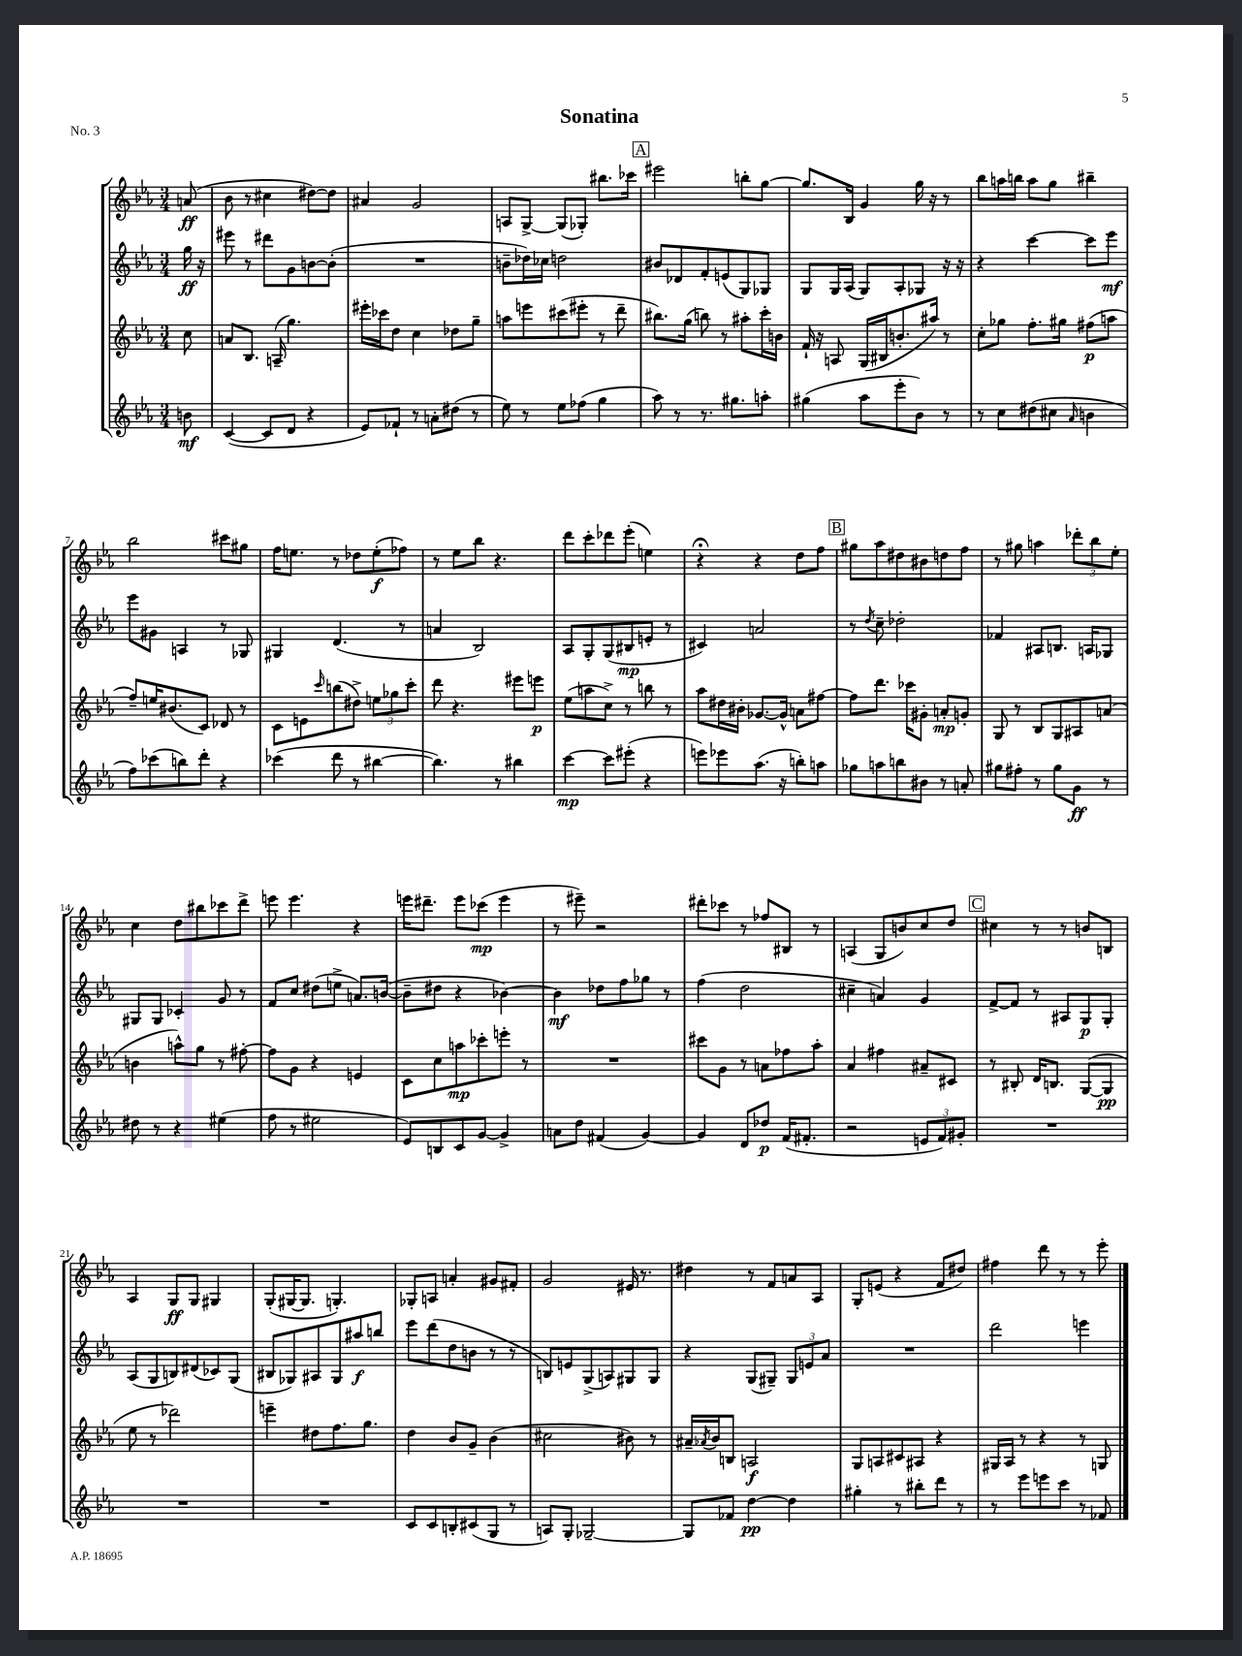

**kern	**kern	**kern	**kern
*staff4	*staff3	*staff2	*staff1
*clefG2	*clefG2	*clefG2	*clefG2
*k[b-e-a-]	*k[b-e-a-]	*k[b-e-a-]	*k[b-e-a-]
*M3/4	*M3/4	*M3/4	*M3/4
8b\	8cc\	16gg\	(8a/
.	.	16r	.
=	=	=	=
([4c/	8a/L	8eee#\	8b-\
.	8.B-/J	8r	8r
8c/]L	.	8ddd#\L	4cc#\
.	(16A~/	.	.
8d/J	4.gg\)	8g\	.
4r	.	[8b\	[8dd#\L)
.	.	(8b'\]J	8dd#\]J
=	=	=	=
8e-/L)	16eee#'\LL	2.r	4a#/
.	16ccc-\J	.	.
8f-`/J	8dd\J	.	.
8r	4cc\	.	2g/
8a'\L	.	.	.
(8dd#\J	8dd-\L	.	.
8r	8gg~\J	.	.
=	=	=	=
8ee-\)	8aa\L	8b~\L	8A/L
8r	8eee\	16dd-\L)	[8G^/J
.	.	16cc-\JJ	.
8ee-\L	(8ccc#\	2dd\	(8G/]L
(8ff-\J	8eee#'\J	.	8G-'/J)
4gg\	8r	.	8.bb#\L
.	8ddd~\	.	.
.	.	.	16ccc-\Jk
=	=	=	=
8aa-\)	8.bb#\L)	8b#/L	2eee#\
8r	.	8d-/	.
.	(16gg\Jk	.	.
8.r	8bb\)	8f'/	.
.	8r	(8e/	.
8.gg#\L	.	.	.
.	8aa#'\L	8G/)	8bb'\L
8aa'\J	16ccc'\L	8G-/J	[8gg\J
.	16b\JJ	.	.
=	=	=	=
(4gg#\	16f`/	8G/L	8.gg/]L
.	16r	.	.
.	8A/	16G/L	.
.	.	(16A-/JJ	16B-/Jk
8aa-\L	(16G/LL	8G/L)	4g/
.	16B#/J	.	.
8eee-'\	8.b'/	8A-'/	.
8b-\J)	.	8G-/J	16gg\
.	16aa#/Jk)	.	16r
8r	8r	16r	8r
.	.	16r	.
=	=	=	=
8r	8cc'\L	4r	8bb-\L
8cc\L	8gg-\J	.	16aa\L
.	.	.	16bb\JJ
(8dd#\	8.ff'\L	[4ccc\	8aa\L
8cc#\J	.	.	8gg\J
.	16gg#\Jk	.	.
16qqa-/	.	.	.
4b\	(8ff#\L	8ccc\]L	4bb#~\
.	8aa\J	8eee-\J	.
=	=	=	=
8ff\L)	8ff~/L)	8eee-\L	2bb-\
(8ccc-\	16ee/K	8g#\J	.
.	(8.b#/	.	.
8bb\)	.	4A/	.
8ddd'\J	8c/J)	.	.
4r	8d-/	8r	8ccc#\L
.	8r	8G-/	8gg#\J
=	=	=	=
(4ccc-\	8c\L	4G#/	16ff\LK
.	.	.	8.ee\J
.	8e\	.	.
.	16qqccc/	.	.
8ddd\	(8bb\	(4.d/	8r
8r	8dd#^\J)	.	8dd-\L
[4bb#\	12ee\L	.	(8ee'\
.	12gg-\	.	.
.	.	8r	8ff-\J)
.	12ccc'\J	.	.
=	=	=	=
4.bb#\])	8ddd\	4a/	8r
.	4.r	.	8ee-\L
.	.	2B-/)	8bb-\J
8r	.	.	4.r
4bb#\	8eee#\L	.	.
.	8eee\J	.	.
=	=	=	=
[4ccc\	(8ee-\L	8A-/L	8ddd\L
.	8aa\	8G'/	8ccc'\
8ccc\]L	8cc^\J)	(8G/	8ddd-\
(8eee#'\J	8r	8B#/	(8eee-'\J
4r	8bb\	8e'/J	4ee\)
.	8r	8r	.
=	=	=	=
8eee\L)	8aa-\L	4c#/)	4r;
8eee-\	16dd#\L	.	.
.	16b#'\JJ	.	.
(8.aa-\J	[8.g-/L	2a/	4r
16r	16g-^^/]Jk	.	.
8bb'\L)	8a\L	.	8dd\L
8aa\J	[8ff#\J	.	8ff\J
=	=	=	=
8gg-\L	8ff#\]L	8r	8gg#\L
.	.	8qdd/	.
8aa\	8.ddd\J	8cc~\	8aa-\
8bb\	.	2dd-'\	8dd#\
.	16ccc-\LK	.	.
8b#\J	8g#'\J	.	8b#\
8r	8a'/L	.	8dd\
8a'/	8g'/J	.	8ff\J
=	=	=	=
8gg#\L	8G/	4f-/	8r
8ff#'\J	8r	.	8gg#\
8r	8B-/L	8A#/L	4aa\
8gg#\L	8G/	8.B/J	.
8g\J	8A#/	.	12ddd-'\L
.	.	16A/LK	.
.	.	.	12bb-\
8r	(8a/J	8G-/J	.
.	.	.	12ee-'\J
=	=	=	=
8dd#\	4b\	8G#/L	4cc\
8r	.	8G#/J	.
4r	8aa^^\L)	4c-'/	8dd\L
.	8gg\J	.	8bb#\
(4ee#\	8r	8g/	8ccc-\
.	[8ff#'\	8r	8ddd^\J
=	=	=	=
8ff\	8ff#\]L	8f/L	8eee\
8r	8g\J	8cc/J	4.eee\
2ee#\	4r	(8dd#\L	.
.	.	8ee^\J	.
.	4e/	8.a/L)	4r
.	.	([16b/Jk	.
=	=	=	=
8e-/L)	8c\L	8b~\]L	16eee\LK
.	.	.	8.ddd#~\J
8B/	8cc\	8dd#\J	.
8c/	8aa\	4r	8eee\L
[8g/J	8ccc-'\	.	(8ccc-\J
4g^/]	8eee'\J	[4b-\)	4eee\
.	8r	.	.
=	=	=	=
8a\L	2.r	4b-\]	8r
8dd\J	.	.	8eee#~\)
(4f#/	.	8dd-\L	2r
.	.	8ff\	.
[4g/)	.	8gg-\J	.
.	.	8r	.
=	=	=	=
4g/]	8ccc#\L	(4ff\	8ddd#'\L
.	8g\J	.	8ccc-\J
8d/L	8r	2dd\	8r
8dd-/J	8a\L	.	8ff-/L
(16f/LK	8ff-\	.	8B#/J
8.f#'/J	.	.	.
.	8aa-'\J	.	8r
=	=	=	=
2r	4a-/	4cc#~\	(4A/
.	4ff#\	4a/)	8G/L
.	.	.	8b/)
12e/L	8a#~/L	4g/	8cc/
12f/)	.	.	.
.	8c#/J	.	8dd/J
12g#'/J	.	.	.
=	=	=	=
2.r	8r	[8f^/L	4cc#\
.	8B#'/	8f/]J	.
.	16d/LK	8r	8r
.	8.B/J	.	.
.	.	8A#/L	8r
.	([8G/L	8G/	8b/L
.	8G/]J	8G'/J	8B/J
=	=	=	=
2.r	8ee-\	(8A-/L	4A-/
.	8r	8G/	.
.	2ddd-\)	8B/)	8G/L
.	.	(8d#/	8G/J
.	.	8c-/)	4G#/
.	.	(8G/J	.
=	=	=	=
2.r	4eee~\	8B#/L	(8G'/L
.	.	8G-/)	[16G#/K
.	.	.	8.G#/]J
.	8dd#\L	8A#/	.
.	8.ff\	8G-/	4.G'/)
.	.	8aa#/	.
.	8.gg\J	.	.
.	.	8bb/J	.
=	=	=	=
8c/L	4dd\	8eee-\L	8G-'/L
8c/	.	(8ddd\	8A/J
8B'/	8b-/L	8dd\	4a'/
(8c#/	8g~/J	8b\J	.
8G/J	(4b-\	8r	8g#/L
8r	.	8r	8f#'/J
=	=	=	=
8A/L)	2cc#\	8B/L)	2g/
8G'/J	.	8e/	.
[2G-~/	.	(8G^/	.
.	.	8A/)	.
.	8b#\)	8G#/	16e#/
.	.	.	8.r
.	8r	8G#/J	.
=	=	=	=
8G-/]L	16a#~/LL	4r	4dd#\
.	8qa-/	.	.
.	16b-/J	.	.
8f-/J	8B/J	.	.
[4dd\	2A/	(8G/L	8r
.	.	8G#~/J)	8f/L
4dd\]	.	12G#/L	8a/
.	.	12e/	.
.	.	.	8A-/J
.	.	12a-/J	.
=	=	=	=
4gg#'\	8G/L	2.r	8G'/L
.	8A/	.	(8e/J
8r	8c#/	.	4r
8bb#'\L	8A#/J	.	.
8ddd\J	4r	.	8f/L
8r	.	.	8dd#/J)
=	=	=	=
8r	16G#/LL	2ddd\	4ff#\
.	16A-/JJ	.	.
8eee-\L	8r	.	.
8eee\	4r	.	8ddd\
8ccc\J	.	.	8r
8r	8r	4eee\	8r
8f-/	8G/	.	8eee-'\
==	==	==	==
*-	*-	*-	*-
